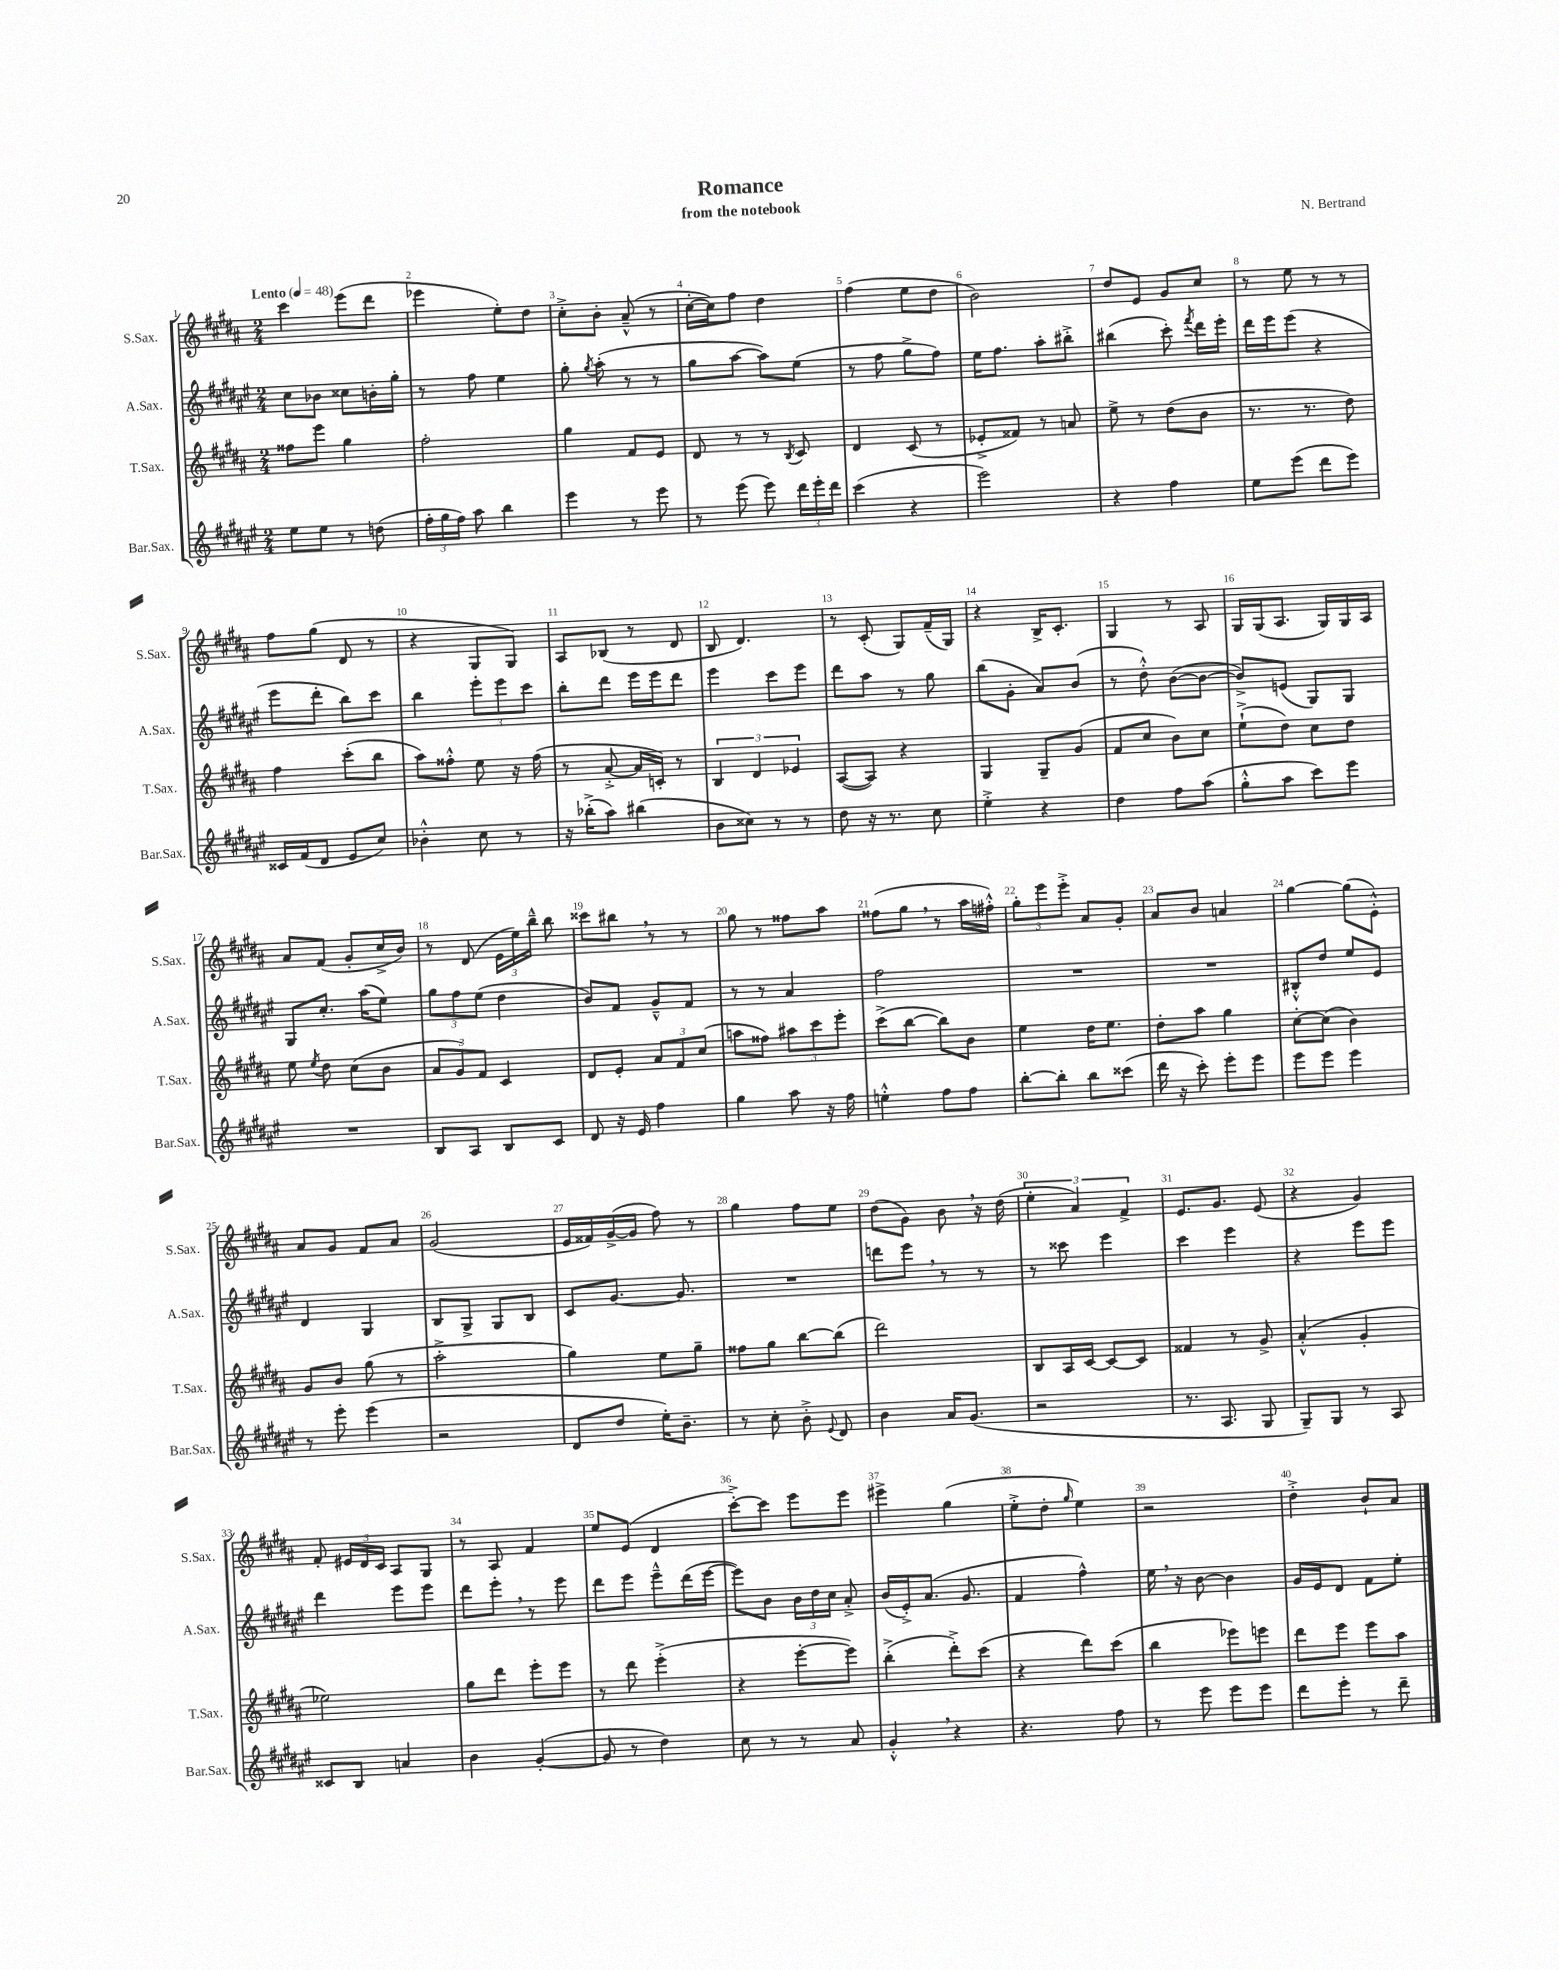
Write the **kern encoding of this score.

**kern	**kern	**kern	**kern
*staff4	*staff3	*staff2	*staff1
*clefG2	*clefG2	*clefG2	*clefG2
*k[f#c#g#d#a#e#]	*k[f#c#g#d#a#]	*k[f#c#g#d#a#e#]	*k[f#c#g#d#a#]
*M2/4	*M2/4	*M2/4	*M2/4
*MM48	*MM48	*MM48	*MM48
8ee#	8ff##	8cc#	4ccc#
8ee#	8eee	8b-	.
8r	4gg#	8cc##	(8eee
(8dd	.	16b'	8ddd#
.	.	16gg#'	.
=	=	=	=
24ff#'	2ff#'	8r	4eee-
24gg#	.	.	.
24ff#)	.	.	.
8aa#	.	8ff#	.
4bb	.	4ee#	8ee')
.	.	.	8dd#
=	=	=	=
4eee#	4gg#	8gg#'	8cc#'^
.	.	8qgg#	.
.	.	(8aa#'	8b'
8r	8f#	8r	(8a#~^^
8eee#	8e	8r	8r
=	=	=	=
8r	8d#	8gg#	[16cc#'
.	.	.	16cc#])
(8eee#	8r	[8aa#	8ff#
8eee#)	8r	8aa#])	4dd#
.	8qB	.	.
24ddd#	8c#	(8ee#	.
24eee#'	.	.	.
24ddd#	.	.	.
=	=	=	=
(4ccc#	4d#	8r	(4ff#
.	.	8ff#	.
4r	(8c#	8gg#^	8ee
.	8r	8ff#)	8dd#
=	=	=	=
2eee#)	8e-'^	16ee#	2b)
.	.	8.ff#	.
.	8f##)	.	.
.	8r	8aa#'	.
.	8a	8bb#'^	.
=	=	=	=
4r	8ee^	(4bb#	8dd#
.	8r	.	8e
4ff#	(8dd#	8ccc#')	8g#
.	.	8qfff#	.
.	8b	16ddd#	8cc#
.	.	16eee#'	.
=	=	=	=
8ee#	8.r	16ddd#	8r
.	.	16eee#	.
(8eee#	.	(8eee#	8ee
.	8.r	.	.
8ddd#	.	4r	8r
8eee#)	8dd#)	.	8r
=	=	=	=
16c##	4ff#	8eee#	8ff#
(16f#	.	.	.
8d#	.	8ddd#'	(8gg#
8e#	(8ccc#'	8bb)	8d#
8cc#)	8bb	8ccc#	8r
=	=	=	=
4b-'^^	8aa#)	4bb	4r
.	8ff##'^^	.	.
8cc#	8ee	12eee#'	8G#
.	.	12eee#	.
8r	16r	.	8G#)
.	.	12ccc#	.
.	(16ff##	.	.
=	=	=	=
16r	8r	8bb'	8A#
(16bb-'^	.	.	.
8aa#)	[8a#'^	8ddd#	(8B-
(4bb#	16a#]	16eee#	8r
.	16c')	16eee#	.
.	8r	8ddd#	8d#
=	=	=	=
8b	6B	4eee#	8B
8cc##)	.	.	4.d#)
.	6d#	.	.
8r	.	8ccc#	.
.	6e-	.	.
8r	.	8eee#	.
=	=	=	=
8dd#	([8A#	8ddd#	8r
16r	8A#])	8aa#	(8c#'
8.r	.	.	.
.	4r	8r	8G#)
8cc#	.	8gg#	(16f#~
.	.	.	16G#)
=	=	=	=
4ee#'^	4G#	(8bb	4r
.	.	8g#'	.
4r	8G#~	8a#)	16B^
.	.	.	8.c#'
.	(8g#	(8b	.
=	=	=	=
4dd#	8f#	8r	4G#
.	8cc#	8dd#'^^)	.
8ff#	8b)	([8b	8r
(8aa#	8cc#	8b_	8A#
=	=	=	=
8gg#'^^	(8ee`^	8b^])	16G#
.	.	.	(16G#
8aa#	8dd#)	(8e	8.A#
8ccc#)	8cc#	8G#)	.
.	.	.	16G#)
8eee#	8dd#	8G#	16G#
.	.	.	16A#
=	=	=	=
2r	8ee	8G#	8a#
.	8qee	.	.
.	8dd#	8.cc#'	(8f#
.	(8cc#	.	8g#'
.	.	(16aa#	.
.	8b	8ee#)	16cc#^
.	.	.	16b)
=	=	=	=
8B	12a#	12gg#	8r
.	12g#)	12ff#	.
8A#	.	.	(8d#
.	12f#	(12ee#	.
8B	4c#	4dd#	24e
.	.	.	24ee)
.	.	.	24bb~^^
8c#	.	.	8bb
=	=	=	=
8d#	8d#	8b)	8ccc##
16r	8e'	8f#	8bb#
16e#	.	.	.
4ff#	12a#	8g#~^^	8r
.	12f#	.	.
.	.	8f#	8r
.	(12cc#	.	.
=	=	=	=
4gg#	8aa	8r	8gg#
.	8ff##)	8r	8r
8aa#	12aa#	4a#	8ff##
.	12ccc#	.	.
16r	.	.	8aa#
.	12eee'	.	.
16ff#	.	.	.
=	=	=	=
4ee'^^	(8ccc#^	2ff#	(8ff##
.	[8bb	.	8gg#
8ff#	8bb])	.	8r
8ff#	8b	.	16aa#
.	.	.	16ff#'^^)
=	=	=	=
[8bb'	4ee	2r	12gg#'
.	.	.	12eee
8bb']	.	.	.
.	.	.	12eee'^
8bb	16dd#	.	8a#
.	8.ee	.	.
(8ccc##	.	.	8g#'
=	=	=	=
16ddd#	8dd#'	2r	8a#
16r	.	.	.
8ccc#')	8aa#	.	8b
8eee#'	4gg#	.	4a
8eee#	.	.	.
=	=	=	=
8eee#	[8cc#'	8B#'^^	[4gg#
8eee#	(8cc#]	8dd#	.
4eee#	4b)	8ee#	(8gg#]
.	.	8e#	8e'^^)
=	=	=	=
8r	8g#	4d#	8a#
8eee#'	8b	.	8g#
(4eee#	(8gg#	4G#	8f#
.	8r	.	8a#
=	=	=	=
2r	2aa#'^	8B	(2g#
.	.	8G#^	.
.	.	8G#	.
.	.	8B	.
=	=	=	=
8d#	4gg#)	8c#	16e
.	.	.	16f##)
8dd#	.	[8.g#	([16g#^
.	.	.	16g#]
16ee#')	8ee	.	8ff#)
8.b~	.	8.g#]	.
.	8gg#~	.	8r
=	=	=	=
8r	8ff##	2r	4gg#
8cc#'	8gg#	.	.
8b'^	[8bb	.	8ff#
8qqe#	.	.	.
8d#	(8bb]	.	8ee
=	=	=	=
4b	2ddd#)	8ddd	(8dd#
.	.	8eee#	8g#)
16a#	.	8r	8b
(8.g#	.	.	.
.	.	8r	16r
.	.	.	(16dd#
=	=	=	=
2r	8B	8r	6ee'
.	16A#	8ccc##	.
.	.	.	6a#)
.	[16c#	.	.
.	8c#_	4eee#	.
.	.	.	6f#^
.	8c#]	.	.
=	=	=	=
8.r	4f##	4ccc#	8.e
8.A#	.	.	8.g#
.	8r	4eee#	.
8G#	8g#^	.	(8e
=	=	=	=
8G#~)	(4a#'^^	4r	4r
8G#	.	.	.
8r	4g#'	8eee#	4g#)
8A#	.	8eee#	.
=	=	=	=
8c##	2ee-)	4ddd#	8f#'
8B	.	.	24e#
.	.	.	24d#
.	.	.	24c#
4a	.	8eee#	8A#
.	.	8eee#	8G#
=	=	=	=
4b	8gg#	8ddd#	8r
.	8ddd#	8eee#'	8A#
([4g#'	8eee'	8r	4f#
.	8eee	8eee#	.
=	=	=	=
8g#]	8r	8ddd#	8ee
8r	8ddd#	8eee#	(8e
4dd#)	(4eee'^	8eee#~^^	4d#
.	.	(16ddd#	.
.	.	[16eee#	.
=	=	=	=
8cc#	4r	8eee#])	[8ccc#'^)
8r	.	8b	8ccc#]
8r	[8eee'	24b	8eee
.	.	24dd#	.
.	.	24cc#	.
8a#	8eee])	8a#'^	8eee
=	=	=	=
4g#'^^	(4bb'^	(16b	4eee#^
.	.	16e#'^)	.
.	.	(8.a#	.
4r	8ddd#'^)	.	(4gg#
.	.	8.g#	.
.	(8ccc#	.	.
=	=	=	=
4.r	4r	4f#	8ee'^
.	.	.	8dd#'
.	.	.	16qqgg#
.	8ddd#)	4ff#^^)	4ee)
8ff#	(8ccc#	.	.
=	=	=	=
8r	4bb	16ee#	2r
.	.	16r	.
8eee#	.	[8b	.
8eee#	8eee-)	4b]	.
8eee#	8eee	.	.
=	=	=	=
8ddd#	8ddd#	16g#	4dd#'^
.	.	16e#	.
8eee#'	8eee	8d#	.
8r	8eee	8f#	8b`
8ddd#~	8aa#	8ee#'	8a#
==	==	==	==
*-	*-	*-	*-
